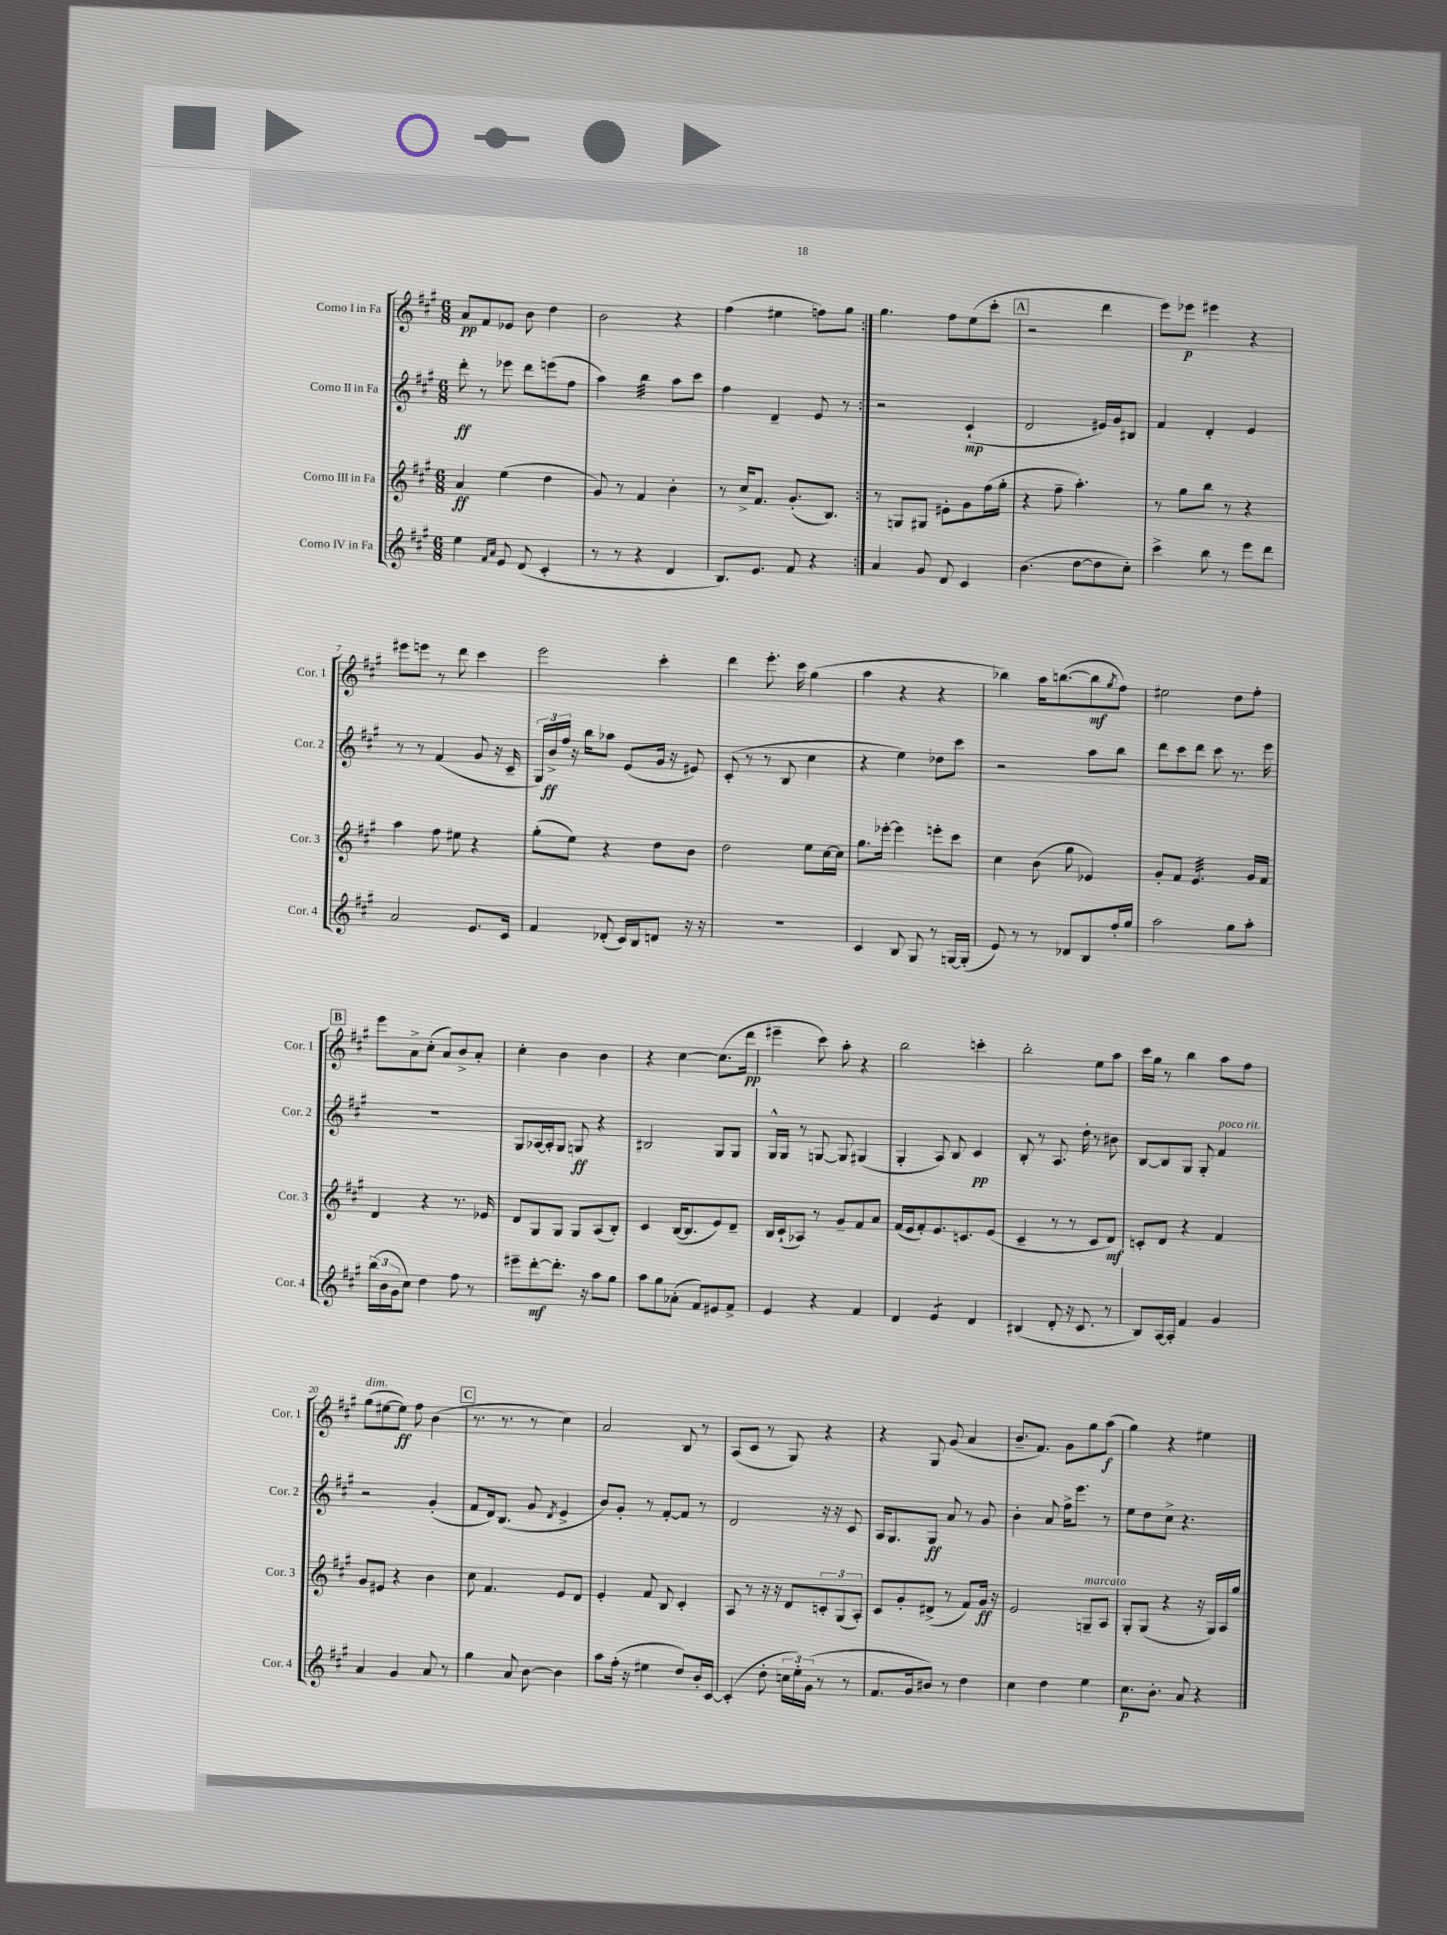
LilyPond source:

<<
\new StaffGroup <<
\new Staff = "s0" \with { instrumentName = "Corno I in Fa" shortInstrumentName = "Cor. 1" } {
    \clef treble \key a \major \numericTimeSignature \time 6/8
    \repeat volta 2 { a'8\pp fis'8 ees'8 b'8 d''4 |
    b'2 r4 |
    fis''4( eis''4 f''8) gis''8 | }
    gis''4. fis''8 e''8( cis'''8-. |
    \mark \markup { \box "A" } r2 d'''4 |
    e'''8) ees'''8\p eis'''4 r4 |
    eis'''8 e'''8 r8 d'''8 cis'''4 |
    e'''2 cis'''4-. |
    d'''4 e'''8.-. cis'''16 gis''4( |
    a''4 r4 r4 |
    bes''4) a''16 b''8.~( b''8\mf \acciaccatura { gis''8 } fis''8) |
    eis''2 d''8 fis''8-. |
    \mark \markup { \box "B" } e'''8 a'8-> cis''8-.( a'8) b'8-> a'8-. |
    cis''4-. b'4 b'4 |
    r4 cis''4~ cis''8.( d'''16\pp |
    eis'''4-- cis'''8) a''8-. r4 |
    b''2 c'''4-. |
    b''2-. e''8 a''8 |
    cis'''16 gis''16 r8 b''4 a''8 fis''8 |
    gis''8^\markup { \italic "dim." }( eis''8~ eis''8\ff) fis''8 b'4( |
    \mark \markup { \box "C" } r8. r8. r8 cis''4) |
    a'2 b8 r8 |
    a8( cis'8 r8 gis8) r4 |
    r4 gis8 gis'8( a'4 |
    b'8.-- fis'8.) gis'8 gis''8 a''8\f( |
    gis''4) r4 eis''4 \bar "|." |
}
\new Staff = "s1" \with { instrumentName = "Corno II in Fa" shortInstrumentName = "Cor. 2" } {
    \clef treble \key a \major \numericTimeSignature \time 6/8
    \repeat volta 2 { d'''8-.\ff r8 ees'''8 d'''8 e'''8( fis''8 |
    a''4) b''4:32 a''8 cis'''8 |
    fis''4 d'4-- e'8 r8 | }
    r2 cis'4-!\mp( |
    \mark \markup { \box "A" } d'2 eis'16) gis'16 bis8 |
    fis'4 d'4-. e'4 |
    r8 r8 fis'4( gis'8 r16 cis'16-- |
    \tuplet 3/2 { gis16) b'16->\ff fis''16 } r16 b''16 aes''8 e'8( gis'16 r16 eis'8) |
    cis'8-.( r8 r8 b8 cis''4 |
    r4 e''4) des''8 cis'''8 |
    r2 a''8 b''8 |
    d'''8 cis'''8 d'''8 cis'''8 r8. e'''16 |
    \mark \markup { \box "B" } R2. |
    gis8 aes16~ aes16-. gis8 g8\ff r4 |
    bis2 gis8 gis8 |
    gis16-^ gis16 r8 g8~ g8 gis4( |
    gis4-. a8) b8 cis'4\pp |
    b8-. r8 a8. d''16-. r8 bis'8 |
    b8~ b8 gis8 gis8-. fis'4^\markup { \italic "poco rit." } |
    r2 gis'4-.( |
    \mark \markup { \box "C" } fis'8 d'16) b8.( gis'8 \acciaccatura { d'8 } e'4-> |
    b'8) gis'8-. r8 fis'8~-. fis'8 r8 |
    d'2 r16 r16 cis'8 |
    a16 gis8. gis8\ff a'8 r8 gis'8 |
    b'4-. a'8 fis''16-> e'''8. r8 |
    e''8 d''8 cis''8-> r4. \bar "|." |
}
\new Staff = "s2" \with { instrumentName = "Corno III in Fa" shortInstrumentName = "Cor. 3" } {
    \clef treble \key a \major \numericTimeSignature \time 6/8
    \repeat volta 2 { a'4\ff e''4( d''4 |
    gis'8) r8 fis'4 b'4-. |
    r8 cis''16-> fis'8. gis'8.-.( b8.) | }
    r8 g8 gis8 eis'8-. gis'8 fis''16( gis''16-. |
    \mark \markup { \box "A" } r4 fis''8-- a''4.-.) |
    r8 gis''8 b''8 r8 r4 |
    a''4 fis''8 eis''8 r4 |
    gis''8-.( e''8) r4 d''8 b'8 |
    d''2 e''8 cis''16~ cis''16 |
    gis''8. ees'''16~-. ees'''4 e'''8-. cis'''8 |
    cis''4 b'8( gis''8 ees'4) |
    gis'8-. fis'8 e'4.:32 gis'16 fis'16 |
    \mark \markup { \box "B" } d'4 r4 r8. ees'16 |
    d'8 gis8 gis8 gis8 a8( b8-.) |
    cis'4 b16~( b8. e'8) d'8-- |
    b16 cis'16-!( aes8) r8 gis'8-- fis'8 a'8 |
    fis'16( e'16 fis'8-.) e'8. c'8. e'8( |
    cis'4-- r8 r8 cis'8 d'8\mf) |
    c'8-. d'8 r4 fis'4 |
    gis'8 eis'8 r4 b'4 |
    \mark \markup { \box "C" } cis''8 fis'4. e'8 d'8 |
    e'4-. fis'8 b8 cis'4-. |
    a8 r8 r16 r16 d'8 \tuplet 3/2 { c'8-. gis8( a8-.) } |
    cis'8 gis'8-. dis'8->( r8 fis'8) gis'16\ff r16 |
    e'2 g8--^\markup { \italic "marcato" } a8 |
    gis8-. gis8( r4 r16 gis16) a16 gis''16 \bar "|." |
}
\new Staff = "s3" \with { instrumentName = "Corno IV in Fa" shortInstrumentName = "Cor. 4" } {
    \clef treble \key a \major \numericTimeSignature \time 6/8
    \repeat volta 2 { e''4 \grace { fis'16 a'16 } e'8 d'8( cis'4-. |
    r8 r8 r4 d'4 |
    b8.) e'8. fis'8 r4 | }
    a'4 gis'8 d'8 cis'4 |
    \mark \markup { \box "A" } b'4.( d''8~ d''8 cis''8-.) |
    cis'''4-> b''8 r8 e'''8 d'''8 |
    a'2 e'8. cis'16 |
    fis'4 des'8-.( cis'16) b16 d'8 r16 r16 |
    R2. |
    cis'4 b8 gis8 r8 g16~ g16-.( |
    e'8) r8 r8 des'8 b8 fis''16-. gis''16 |
    a''2 gis''8 a''8-. |
    \mark \markup { \box "B" } \tuplet 3/2 { b''16( b'16 gis'16 } cis''8) d''4 fis''8 r8 |
    eis'''8-- d'''8~-.\mf d'''8.-. r16 a''8 gis''8 |
    a''8 gis''8 aes'8-.( fis'8) eis'8 fis'8-> |
    e'4 r4 fis'4 |
    d'4 e'4:8 d'4 |
    bis4( d'8-. r16 cis'8. r8 |
    b8) a16~ a16-. fis'4 gis'4 |
    a'4 gis'4 a'8 r8 |
    \mark \markup { \box "C" } gis''4 a'8 b'8~ b'4 |
    a''8 fis''16-.( r16 eis''4 d''8) b'16-. cis'16~ |
    cis'4-.( d''8-. \tuplet 3/2 { c''16 e''16-.) gis'16( } r8 r8 |
    fis'8. gis'16 bis'8) r8 d''4 |
    cis''4 d''4 e''4 |
    cis''8.\p b'8.-. a'8 r4 \bar "|." |
}
>>
>>
